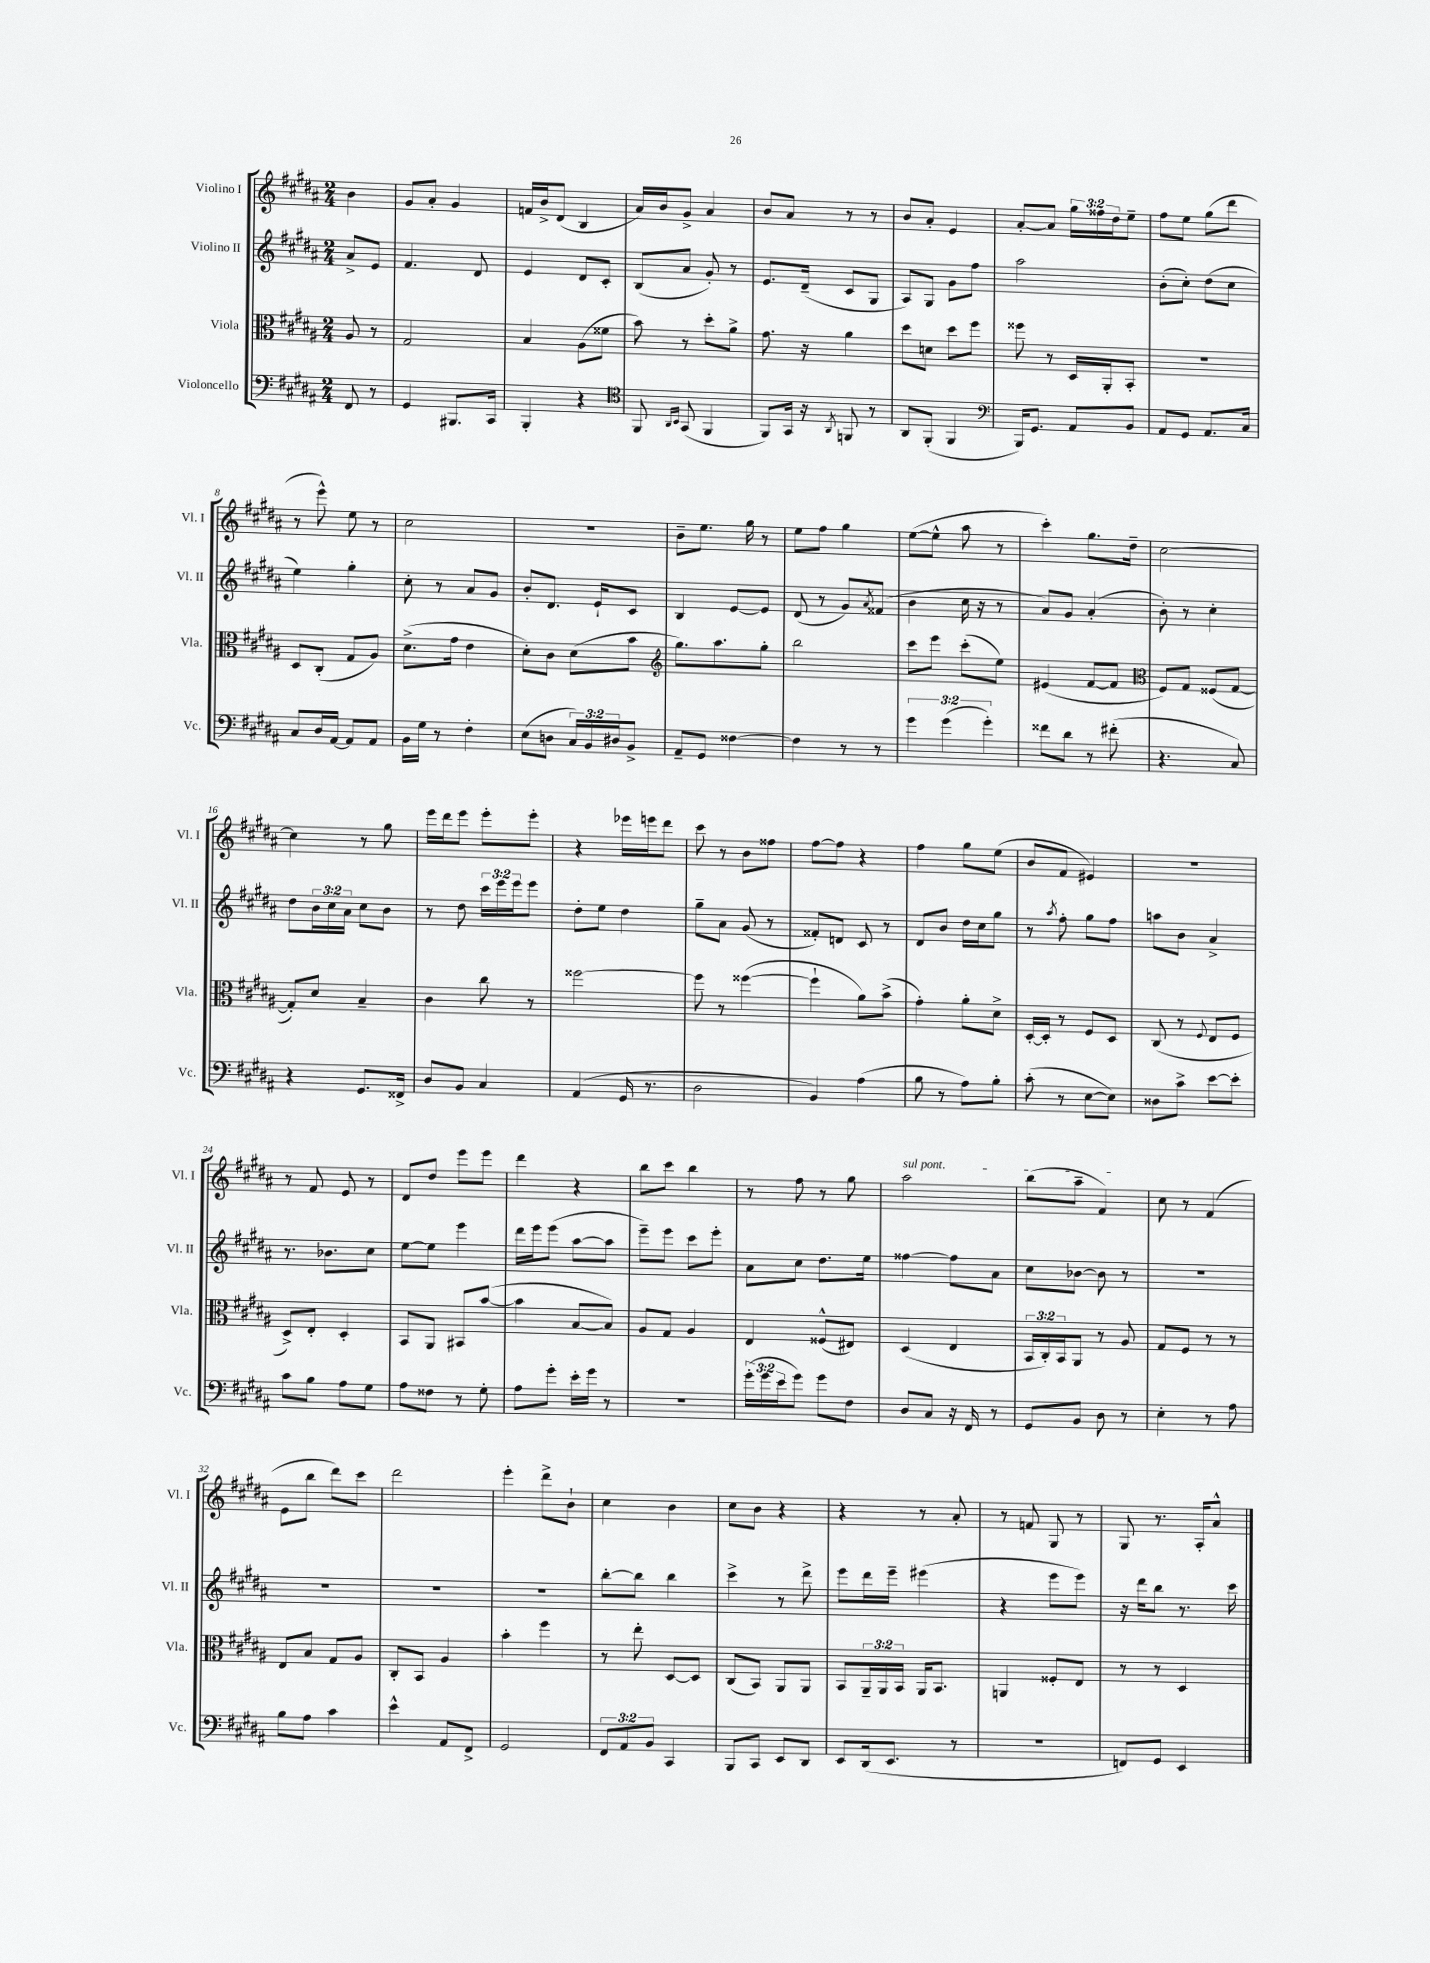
<<
\new StaffGroup <<
\new Staff = "s0" \with { instrumentName = "Violino I" shortInstrumentName = "Vl. I" } {
    \clef treble \key b \major \numericTimeSignature \time 2/4 \override Staff.TupletNumber.text = #tuplet-number::calc-fraction-text \partial 4
    b'4 |
    gis'8 ais'8-. gis'4 |
    f'16 b'16-> dis'8( b4 |
    ais'16) b'16 gis'8-> ais'4 |
    b'8 ais'8 r8 r8 |
    b'8 ais'8-. e'4 |
    ais'8~-. ais'8 \tuplet 3/2 { gis''16 fisis''16 dis''16 } e''8-- |
    fis''8 e''8 gis''8( dis'''8 |
    r8 e'''8-^) e''8 r8 |
    cis''2 |
    r2 |
    b'8-- e''8. gis''16 r8 |
    e''8 fis''8 gis''4 |
    e''8~( e''8-^ ais''8 r8 |
    cis'''4-.) gis''8. dis''16-- |
    cis''2~ |
    cis''4 r8 gis''8 |
    e'''16 dis'''16 e'''8 e'''8-. e'''8-. |
    r4 ees'''16 e'''16 dis'''8 |
    cis'''8 r8 b'8 fisis''8 |
    fis''8~ fis''8 r4 |
    fis''4 gis''8 e''8( |
    b'8 fis'8 eis'4) |
    R2 |
    r8 fis'8 e'8 r8 |
    dis'8 dis''8 e'''8 e'''8 |
    dis'''4 r4 |
    b''8 cis'''8 b''4 |
    r8 fis''8 r8 gis''8 |
    \once \override TextSpanner.bound-details.left.text = \markup { \italic "sul pont." } ais''2\startTextSpan |
    b''8( ais''8-- fis'4\stopTextSpan) |
    cis''8 r8 fis'4( |
    e'8 b''8 dis'''8) cis'''8 |
    dis'''2 |
    e'''4-. dis'''8-> b'8-! |
    cis''4 b'4 |
    cis''8 b'8 r4 |
    r4 r8 ais'8-. |
    r8 f'8 gis8 r8 |
    gis8 r8. ais16-. ais'8-^ \bar "|." |
}
\new Staff = "s1" \with { instrumentName = "Violino II" shortInstrumentName = "Vl. II" } {
    \clef treble \key b \major \numericTimeSignature \time 2/4 \override Staff.TupletNumber.text = #tuplet-number::calc-fraction-text \partial 4
    ais'8-> e'8 |
    fis'4. dis'8 |
    e'4 dis'8 cis'8-. |
    b8( ais'8 gis'8-.) r8 |
    e'8. dis'16--( cis'8 gis8 |
    ais8) gis8 gis'8 fis''8 |
    ais''2 |
    b'8-.( cis''8-.) dis''8( cis''8 |
    e''4) gis''4-. |
    cis''8-. r8 ais'8 gis'8 |
    b'8-. dis'8. e'16-! cis'8 |
    b4 e'8~ e'8 |
    dis'8( r8 gis'8) \acciaccatura { ais'8 } fisis'8( |
    b'4 cis''16 r16 r8 |
    ais'8) gis'8 ais'4-.( |
    b'8-.) r8 cis''4-. |
    dis''8 \tuplet 3/2 { b'16 cis''16 ais'16 } cis''8 b'8 |
    r8 dis''8 \tuplet 3/2 { cis'''16 e'''16 e'''16 } e'''8 |
    dis''8-. e''8 dis''4 |
    gis''8-- ais'8 gis'8( r8 |
    fisis'8-.) d'8 cis'8 r8 |
    dis'8 b'8 dis''16 cis''16 gis''8 |
    r8 \acciaccatura { ais''8 } fis''8-. gis''8 fis''8 |
    a''8 b'8 ais'4-> |
    r8. bes'8. cis''8 |
    e''8~ e''8 e'''4 |
    dis'''16 e'''16 e'''8( ais''8~ ais''8 |
    e'''8--) e'''8 cis'''8 e'''8-. |
    ais'8 cis''8 dis''8. e''16 |
    fisis''4~ fisis''8 ais'8 |
    cis''8 bes'8~ bes'8 r8 |
    R2 |
    R2 |
    R2 |
    R2 |
    b''8~-. b''8 b''4 |
    cis'''4-> r8 dis'''8-> |
    e'''8 dis'''16 e'''16-- eis'''4( |
    r4 e'''8 e'''8) |
    r16 dis'''16 b''8 r8. cis'''16 \bar "|." |
}
\new Staff = "s2" \with { instrumentName = "Viola" shortInstrumentName = "Vla." } {
    \clef alto \key b \major \numericTimeSignature \time 2/4 \override Staff.TupletNumber.text = #tuplet-number::calc-fraction-text \partial 4
    ais8 r8 |
    gis2 |
    b4 ais8( fisis'8 |
    b'8) r8 dis''8-. ais'8-> |
    gis'8. r16 ais'4 |
    dis''8 d'8 dis''8 fis''8 |
    fisis''8 r8 dis16 ais,16-. b,8-. |
    r2 |
    dis8 cis8-.( gis8 ais8) |
    dis'8.->( gis'16 e'4 |
    dis'8-.) cis'8 dis'8( b'8 |
    \clef treble gis''8.) ais''8. gis''8-. |
    b''2 |
    cis'''8 e'''8 cis'''8-.( e''8) |
    eis'4( fis'8~ fis'8 |
    \clef alto fis8) gis8 fisis8( gis8~ |
    gis8-.) dis'8 b4-- |
    cis'4 cis''8 r8 |
    fisis''2~ |
    fisis''8 r8 fisis''4~( |
    fisis''4-! ais'8) b'8->( |
    gis'4-.) ais'8-. dis'8-> |
    dis16~-. dis16-. r8 fis8 dis8 |
    cis8( r8 \appoggiatura { fis8 } e8 fis8 |
    dis8->) e8-. dis4-. |
    b,8 ais,8 bis,8 b'8~( |
    b'4 b8~ b8) |
    ais8 gis8 ais4 |
    e4 fisis8-^( eis8) |
    dis4( e4 |
    \tuplet 3/2 { b,16 cis16-.) b,16 } ais,8 r8 ais8 |
    gis8 fis8 r8 r8 |
    e8 b8 gis8 ais8 |
    cis8-. b,8 ais4 |
    b'4-. fis''4 |
    r8 e''8-. dis8~ dis8 |
    cis8( b,8) ais,8 ais,8 |
    b,8 \tuplet 3/2 { ais,16-- ais,16 b,16 } ais,16 b,8. |
    a,4 fisis8-. e8 |
    r8 r8 dis4 \bar "|." |
}
\new Staff = "s3" \with { instrumentName = "Violoncello" shortInstrumentName = "Vc." } {
    \clef bass \key b \major \numericTimeSignature \time 2/4 \override Staff.TupletNumber.text = #tuplet-number::calc-fraction-text \partial 4
    fis,8 r8 |
    gis,4 bis,,8. cis,16 |
    b,,4-. r4 |
    \clef tenor fis,8 \grace { ais,16 b,16 } gis,8( fis,4 |
    fis,8) gis,16 r16 \acciaccatura { ais,8 } f,8 r8 |
    ais,8 fis,8-.( fis,4 |
    \clef bass b,,16) gis,8. ais,8 b,8 |
    ais,8 gis,8 ais,8. cis16 |
    cis8 dis16 ais,16~ ais,8 ais,8 |
    b,16 gis16 r8 fis4-. |
    e8( d8 \tuplet 3/2 { cis16) b,16 dis16 } b,8-> |
    ais,8-- gis,8 fisis4~ |
    fisis4 r8 r8 |
    \tuplet 3/2 { gis'4 gis'4( gis'4-.) } |
    fisis'8 dis'8 r8 fis'8-.( |
    r4. cis8) |
    r4 gis,8. fisis,16-> |
    dis8 b,8 cis4 |
    ais,4( gis,16 r8. |
    dis2 |
    b,4) ais4( |
    b8 r8 ais8) b8-. |
    cis'8-.( r8 e8~ e8) |
    disis8 cis'8-> e'8~ e'8-. |
    cis'8 b8 ais8 gis8 |
    ais8 fisis8 r8 gis8-. |
    ais8 gis'8-. e'16-. gis'16 r8 |
    R2 |
    \tuplet 3/2 { gis'16-.( gis'16 e'16 } gis'8) gis'8 fis8 |
    dis8 cis8 r16 fis,16 r8 |
    gis,8 b,8 dis8 r8 |
    e4-. r8 ais8 |
    b8 ais8 cis'4 |
    e'4-^ ais,8 fis,8-> |
    gis,2 |
    \tuplet 3/2 { fis,8 ais,8 b,8 } cis,4 |
    b,,8 cis,8 e,8 dis,8 |
    e,8 dis,16( e,8. r8 |
    R2 |
    f,8) gis,8 e,4 \bar "|." |
}
>>
>>
